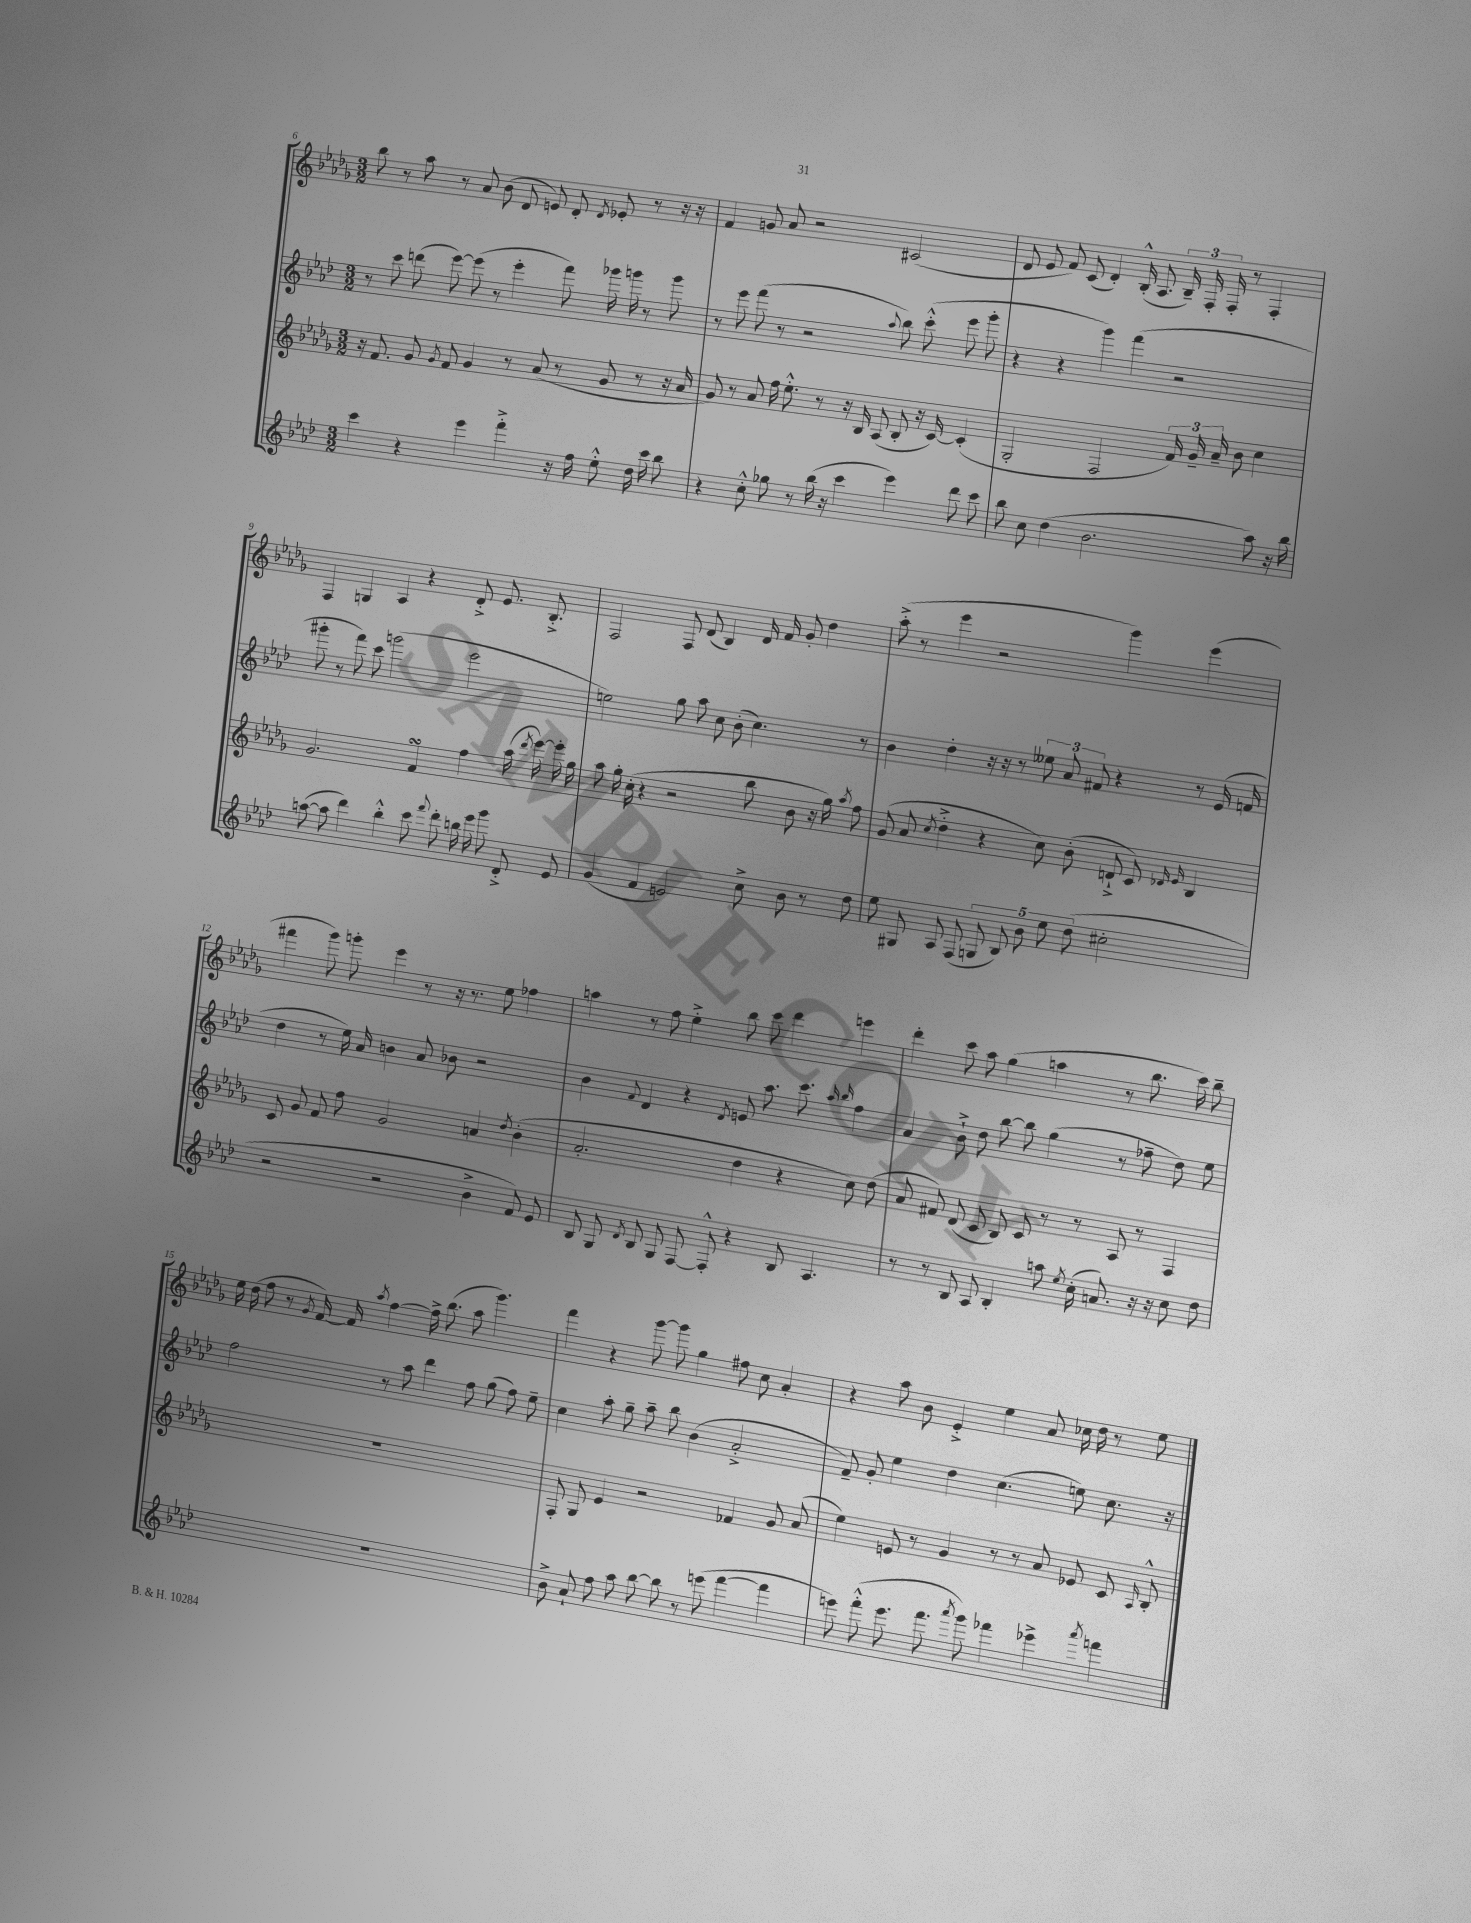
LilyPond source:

<<
\new StaffGroup <<
\new Staff = "s0" {
    \clef treble \key des \major \numericTimeSignature \time 3/2
    \autoBeamOff bes''8 r8 aes''8 r8 aes'8 bes'8( des'8 e'8) des'8-. \acciaccatura { des'8 } ees'8-. r8 r16 r16 |
    f'4 g'8 aes'8 r2 cis'2( |
    des'8 ees'8 f'8) c'8( des'4-.) bes16-.-^( aes8. \tuplet 3/2 { bes16--) f16-. f16-. } r8 f4-. |
    f4 g4 aes4 r4 des'8-.-> ees'8. bes8.-.-> |
    f2 f8 des'8( bes4) des'16 f'16 ges'8-. des''4 |
    aes''8-.->( r8 ees'''4 r2 ges'''4) ees'''4( |
    fis'''4 ges'''8) g'''8-. ees'''4 r8 r16 r8. ees''8 fes''4 |
    a''4 r8 f''8 ees''4-.-> bes''8 c'''8 des'''4 e'''4 |
    des'''4-. c'''8 aes''8 ges''4( a''4 r8 bes''8. c'''16) bes''8-- |
    ees''16 des''16( f''8 r8 \acciaccatura { ges'8 } f'16~) f'16 \acciaccatura { aes''8 } f''4~ f''16-> bes''8.( aes''8 ges'''4.) |
    f'''4 r4 ges'''8~ ges'''8 ges''4 fis''8 c''8 aes'4-. |
    r4 aes''8 bes'8 ees'4-.-> ees''4 aes'8 ces''16 des''16 r8 ees''8 \bar "|." |
}
\new Staff = "s1" {
    \clef treble \key aes \major \numericTimeSignature \time 3/2
    \autoBeamOff r8 c'''8 d'''8( ees'''8~) ees'''8( r8 ees'''4-. f'''8) ges'''16 g'''16 r8 g'''8 |
    r8 ees'''8 f'''8( r8 r2 \appoggiatura { aes''8 } bes''8) c'''8-.-^( ees'''8 g'''8-. |
    r4 r4 g'''4) f'''4( r2 |
    gis'''8-. r8 f'''8) c'''8 g'''2( ees'''2 |
    e''2) g''8 aes''8 c''8 bes'8-.( c''4.) r8 |
    bes'4 des''4-. r16 r16 r8 \tuplet 3/2 { eeses''8 aes'8 fis'8 } r4 r8 ees'16( f'16 |
    des''4 r8 ees''16) aes'16 b'4 aes'8 bes'8 r2 |
    bes'4 \appoggiatura { f'8 } des'4 r4 \acciaccatura { des'8 } e'8 aes''8. c'''8. \grace { aes''16 bes''16 } f''4 |
    aes'4 bes'8-!-> des''8 bes''8~ bes''8 g''4( r8 fes''8-- des''8) ees''8 |
    f''2 r8 aes''8 des'''4 f''8 g''8( f''8) ees''8-- |
    c''4 aes''8-. g''8-- aes''8-- bes''8 bes'4( aes'2-.-> |
    f'8--) g'8-. ees''4 des''4 c''4.( e''8) c''8. r16 \bar "|." |
}
\new Staff = "s2" {
    \clef treble \key des \major \numericTimeSignature \time 3/2
    \autoBeamOff r16 f'8. ges'8 \acciaccatura { ges'8 } f'8 ges'4 r8 aes'8( r8 ges'8 r8 r16 aes'16 |
    ges'8) r8 aes'8 f''16 ees''8.-.-^ r8 r16 bes16 aes8( bes8-. r16 c'16~) c'4-.( |
    ges2-. f2 \tuplet 3/2 { f'16) ges'16-- aes'16-- } bes'8 c''4 |
    ges'2. f'4\turn f''4 aes''16( \acciaccatura { des'''8 } ees'''16~) ees'''16-. ges''16 |
    aes''8 ges''16-. c''16-.( r4 r2 bes''8 bes'8 r16 ges''16) \acciaccatura { aes''8 } f''8 |
    ges'8( aes'8 \acciaccatura { c''8 } des''4-.-> r4 c''8) bes'8-.( d'8-!-> c'8) \grace { des'16 ees'16 } bes4 |
    c'8 ges'8 f'8 f''8 ges'2 a'4 \acciaccatura { des''8 } bes'4-.( |
    aes'2.-. des''4 r4 c''8) des''8( |
    aes'8 fis'8) des'8( c'8 bes8) c'8 r8 r8 aes8 r8 f4 |
    R1. |
    f8-. ges8 ees'4 r2 fes'4 ges'8 aes'8( |
    ees''4) e'8 r8 ges'4 r8 r8 aes'8 ees'8 c'8 \grace { aes16 } bes8-.-^ \bar "|." |
}
\new Staff = "s3" {
    \clef treble \key aes \major \numericTimeSignature \time 3/2
    \autoBeamOff c'''4 r4 ees'''4 f'''4-.-> r16 f''16 ees''8-.-^ des''16 c'''16 bes''8 |
    r4 c''8-.-^ ges''8 r8 bes''16( r16 c'''4 ees'''4) des'''8 c'''8 |
    bes''8 c''8 des''4( bes'2. aes''8) r16 bes''16 |
    a''8~( a''8 des'''4) bes''4-.-^ c'''8 \appoggiatura { f'''8 } des'''8-. b''16 ees'''16 g'''8 des'8-.-> ees'8 |
    g'4( f'4 e'2) c''8-> bes'8 r8 des''8 |
    ees''8 gis8 aes8 f8( \tuplet 5/4 { g8 bes8) bes'8 ees''8 des''8( } cis''2-. |
    r2 r2 bes'4-> f'8) ees'8 |
    bes8 g8 \acciaccatura { des'8 } bes8 g8 f8~ f8-.-^ r4 bes8 aes4. |
    r8 r8 bes8 aes8 bes4-. a''8 \acciaccatura { ees''8 } c''16-.( a'8.) r16 r16 c''8 des''8 |
    R1. |
    bes'8-> aes'8-! f''8 aes''8 bes''8~ bes''8 r8 e'''8( f'''4~ f'''4 |
    e'''8) f'''8-.-^( e'''8. f'''8. \acciaccatura { aes'''8 } g'''8) fes'''4 ees'''4-> \acciaccatura { aes'''8 } f'''4 \bar "|." |
}
>>
>>
\layout { \context { \Score currentBarNumber = #6 } }
